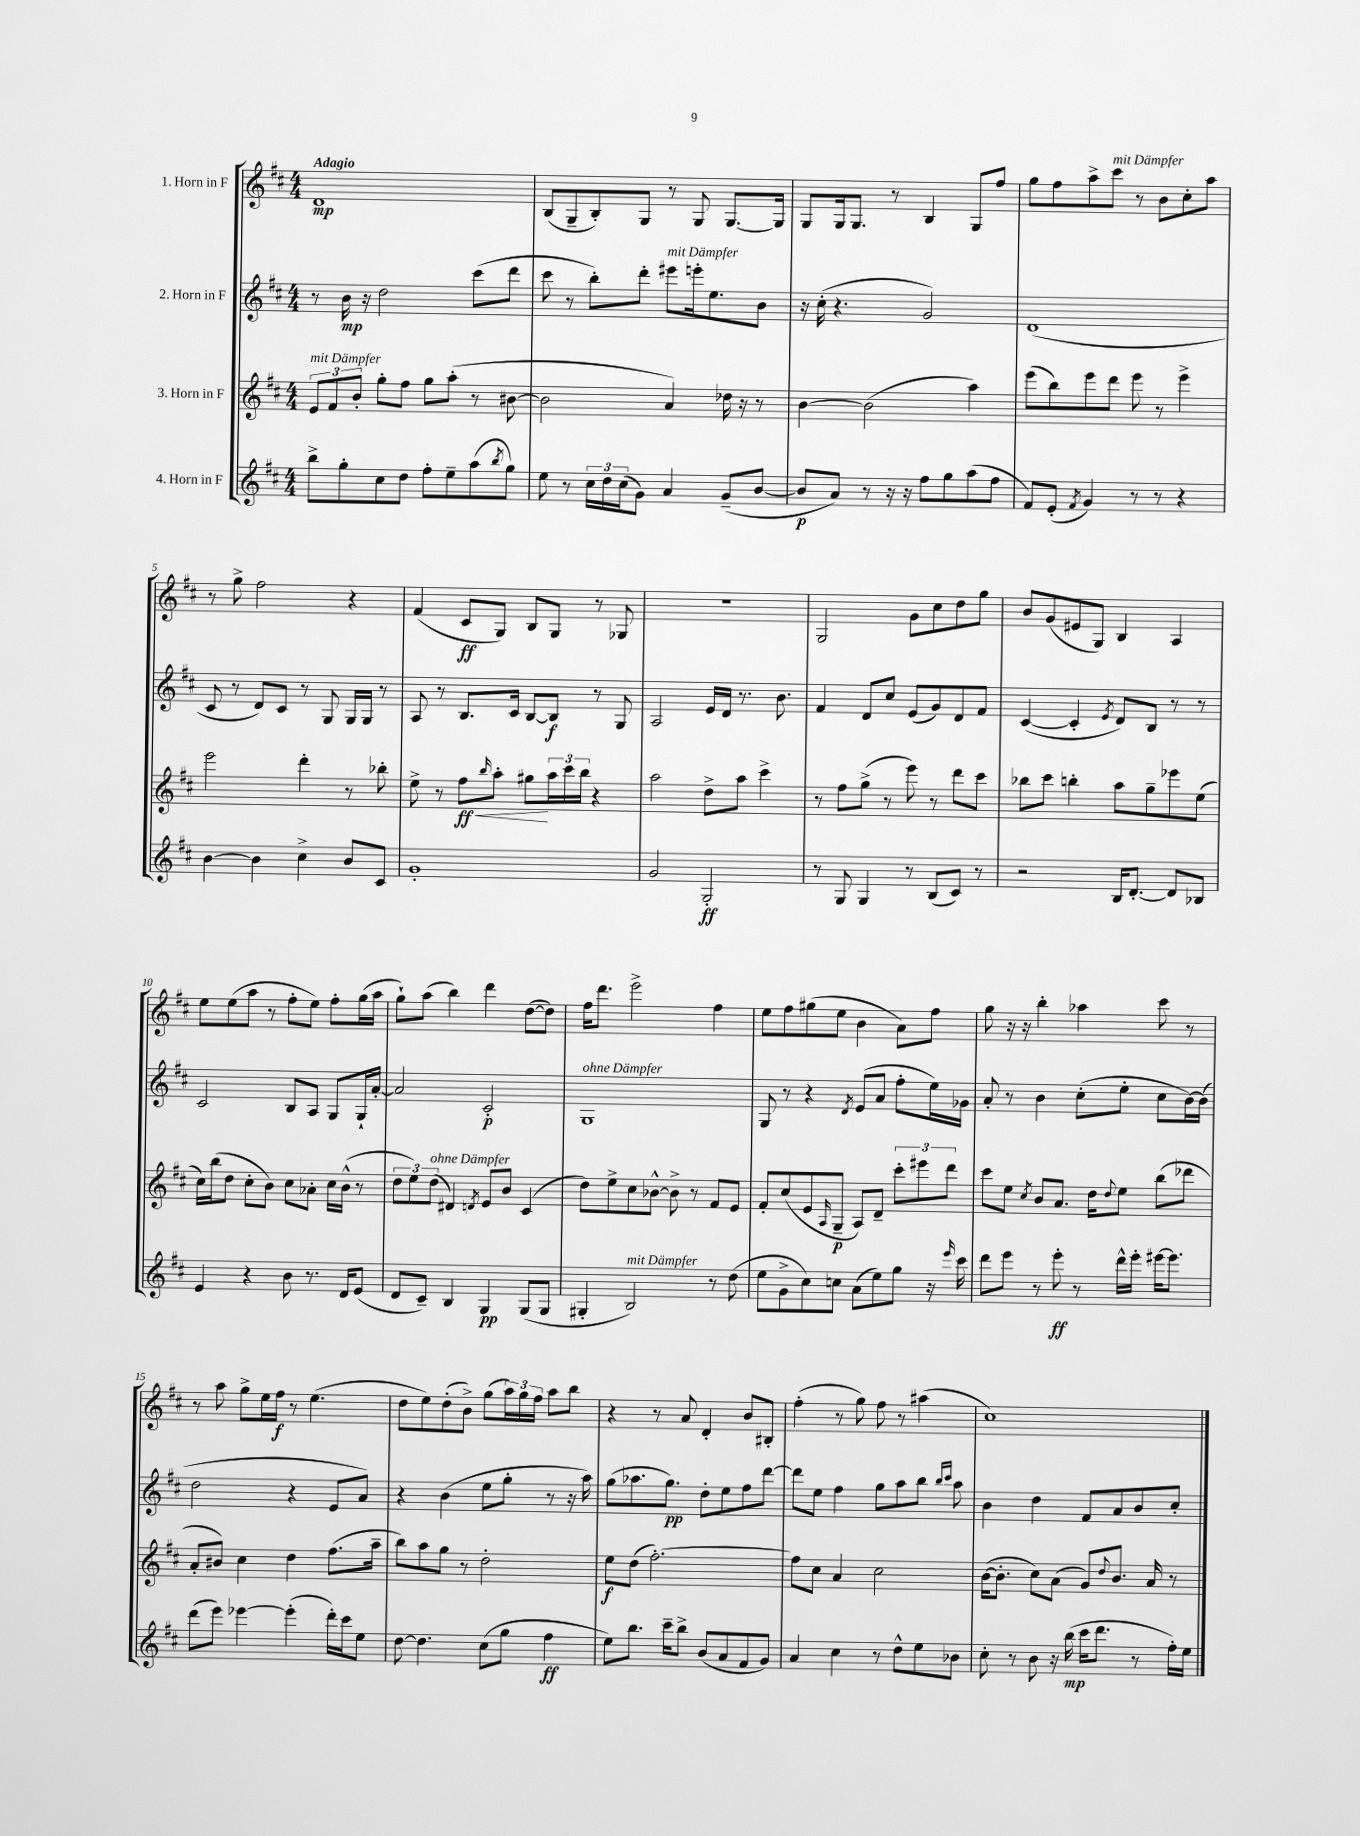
<<
\new StaffGroup <<
\new Staff = "s0" \with { instrumentName = "1. Horn in F" } {
    \clef treble \key d \major \numericTimeSignature \time 4/4 \tempo "Adagio"
    d'1\mp |
    b8( g8-- b8-.) g8 r8 g8 g8.~ g16 |
    g8 g16 g8. r8 b4 g8 fis''8 |
    g''8 fis''8 a''8-> cis'''8^\markup { \italic "mit Dämpfer" } r8 b'8 cis''8-. a''8 |
    r8 g''8-> fis''2 r4 |
    fis'4( cis'8\ff g8) b8 g8 r8 ges8 |
    r1 |
    g2 g'8 cis''8 d''8 g''8 |
    b'8 g'8( eis'8 g8) b4 a4 |
    e''8 e''8( a''8 r8 fis''8-. e''8) fis''8-. g''16( a''16 |
    g''8-!) a''8( b''4) d'''4 d''8~( d''8) |
    fis''16 d'''8. e'''2-> fis''4 |
    e''8 fis''8 gis''8( e''8 b'4 a'8) fis''8 |
    g''8 r16 r16 b''4-. aes''4 cis'''8 r8 |
    r8 a''8 g''8-> e''16 fis''16\f r8 e''4.( |
    d''8 e''8) d''8-.( b'8->) g''8( \tuplet 3/2 { a''16) g''16 fis''16 } a''8 b''8 |
    r4 r8 a'8 d'4-. b'8 bis8-. |
    fis''4-.( r8 g''8) fis''8 r8 ais''4( |
    cis''1) \bar "|." |
}
\new Staff = "s1" \with { instrumentName = "2. Horn in F" } {
    \clef treble \key d \major \numericTimeSignature \time 4/4
    r8 b'16\mp r16 d''2 cis'''8( d'''8 |
    cis'''8 r8 b''8-.) d'''8-. eis'''8^\markup { \italic "mit Dämpfer" } e'''16-. e''8. b'8 |
    r16 cis''16-.( r4. g'2) |
    d'1( |
    cis'8 r8 d'8) cis'8 r8 g8 g16 g16 r8 |
    a8 r8 b8. cis'16 b8~ b8\f r8 g8 |
    a2 e'16 d'16 r8. b'8. |
    fis'4 d'8 cis''8 e'8( g'8) d'8 fis'8 |
    cis'4~( cis'4-. \acciaccatura { e'8 } d'8) b8 r8 r8 |
    cis'2 b8 a8 g8 g16-! a'16~-. |
    a'2 cis'2-.\p |
    g1^\markup { \italic "ohne Dämpfer" } |
    g8 r8 r4 \acciaccatura { d'8 } e'8( a'8 fis''8-. e''16) ges'16 |
    a'8-. r8 b'4 cis''8-.( e''8-. cis''8 b'16~) b'16( |
    d''2 r4 e'8 a'8) |
    r4 b'4( e''8 g''8-. r8 r16 a''16) |
    g''8( aes''8. g''8.\pp) d''8-. e''8 fis''8 d'''8~ |
    d'''8 e''8 fis''4 g''8 a''8 b''8 \grace { b''16 cis'''16 } a''8 |
    b'4 d''4 fis'8 a'8 b'8 cis''8-. \bar "|." |
}
\new Staff = "s2" \with { instrumentName = "3. Horn in F" } {
    \clef treble \key d \major \numericTimeSignature \time 4/4
    \tuplet 3/2 { e'8^\markup { \italic "mit Dämpfer" } fis'8 b'8-. } g''8-. fis''8 g''8 a''8-.( r8 bis'8~ |
    bis'2 a'4) des''16 r16 r8 |
    b'4~ b'2( a''4) |
    e'''8( b''8) e'''8 d'''8 e'''8 r8 e'''4-> |
    e'''2 d'''4-. r8 bes''8-. |
    e''8-> r8 fis''8\ff\< \grace { b''16 } a''8-. gis''8\! \tuplet 3/2 { a''16 cis'''16 b''16 } r4 |
    a''2 d''8-> a''8 cis'''4-> |
    r8 fis''8 g''8->( r8 e'''8) r8 d'''8 cis'''8 |
    bes''8 cis'''8 b''4-. a''8 g''8-- ees'''8 e''8( |
    cis''16) b''16( d''8 cis''8-. b'8) cis''8 aes'8-. cis''16 b'16-^( r8 |
    \tuplet 3/2 { d''8 e''8) d''8^\markup { \italic "ohne Dämpfer" }( } dis'4) \acciaccatura { d'8 } e'8 b'8 cis'4( |
    d''8) e''8-> cis''8 bes'8~-^ bes'8-> r8 fis'8 e'8 |
    fis'8-. cis''8( e'8 \grace { a16 } g8--\p a8) d'8-- \tuplet 3/2 { cis'''8-. eis'''8 d'''8 } |
    cis'''8 e''8 \acciaccatura { cis''8 } b'8 a'8. d''16 \appoggiatura { d''8 } e''8 b''8( des'''8 |
    a'8-. bis'8) cis''4 d''4 fis''8.( a''16-- |
    b''8) a''8 g''8 r8 d''2-. |
    e''8\f d''8( fis''2.~-.) |
    fis''8 cis''8 a'4 cis''2 |
    b'16~( b'8.-. cis''8) a'8( g'8) \appoggiatura { d''8 } b'8. a'16 r8 \bar "|." |
}
\new Staff = "s3" \with { instrumentName = "4. Horn in F" } {
    \clef treble \key d \major \numericTimeSignature \time 4/4
    b''8-> g''8-. cis''8 d''8 fis''8-. e''8-- a''8( \acciaccatura { b''8 } g''8) |
    e''8 r8 \tuplet 3/2 { cis''16 d''16 cis''16( } g'8) a'4 g'8--( b'8~ |
    b'8\p a'8) r8 r16 r16 fis''8 g''8 a''8( fis''8 |
    fis'8) e'8-.( \acciaccatura { fis'8 } g'4) r8 r8 r4 |
    b'4~ b'4 cis''4-> b'8 cis'8 |
    g'1-. |
    g'2 g2-.\ff |
    r8 g8 g4 r8 b8( cis'8) r8 |
    r2 b16 d'8.~-. d'8 bes8 |
    e'4 r4 b'8 r8. d'16 e'8( |
    d'8 cis'8--) b4 g4\pp g8( g8 |
    gis4-. b2^\markup { \italic "mit Dämpfer" }) r8 d''8( |
    e''8 g'8-> cis''8) c''8 a'8( e''8) g''8 r16 \grace { e'''16 } cis'''16 |
    d'''8 e'''8 r8 e'''8-.\ff r8 d'''16-^ e'''16-. eis'''16~ eis'''8. |
    d'''8( e'''8) ees'''4~ ees'''4-.( d'''16-.) cis'''16 e''8 |
    d''8~ d''4. cis''8( g''8 fis''4\ff |
    e''8) b''8. cis'''16-- b''8-> b'8( a'8 fis'8 g'8) |
    a'4 cis''4 r8 d''8-^ e''8 bes'8 |
    cis''8-. r8 b'8 r16 b''16\mp( cis'''16 d'''8. r8 fis''16-.) e''16 \bar "|." |
}
>>
>>
